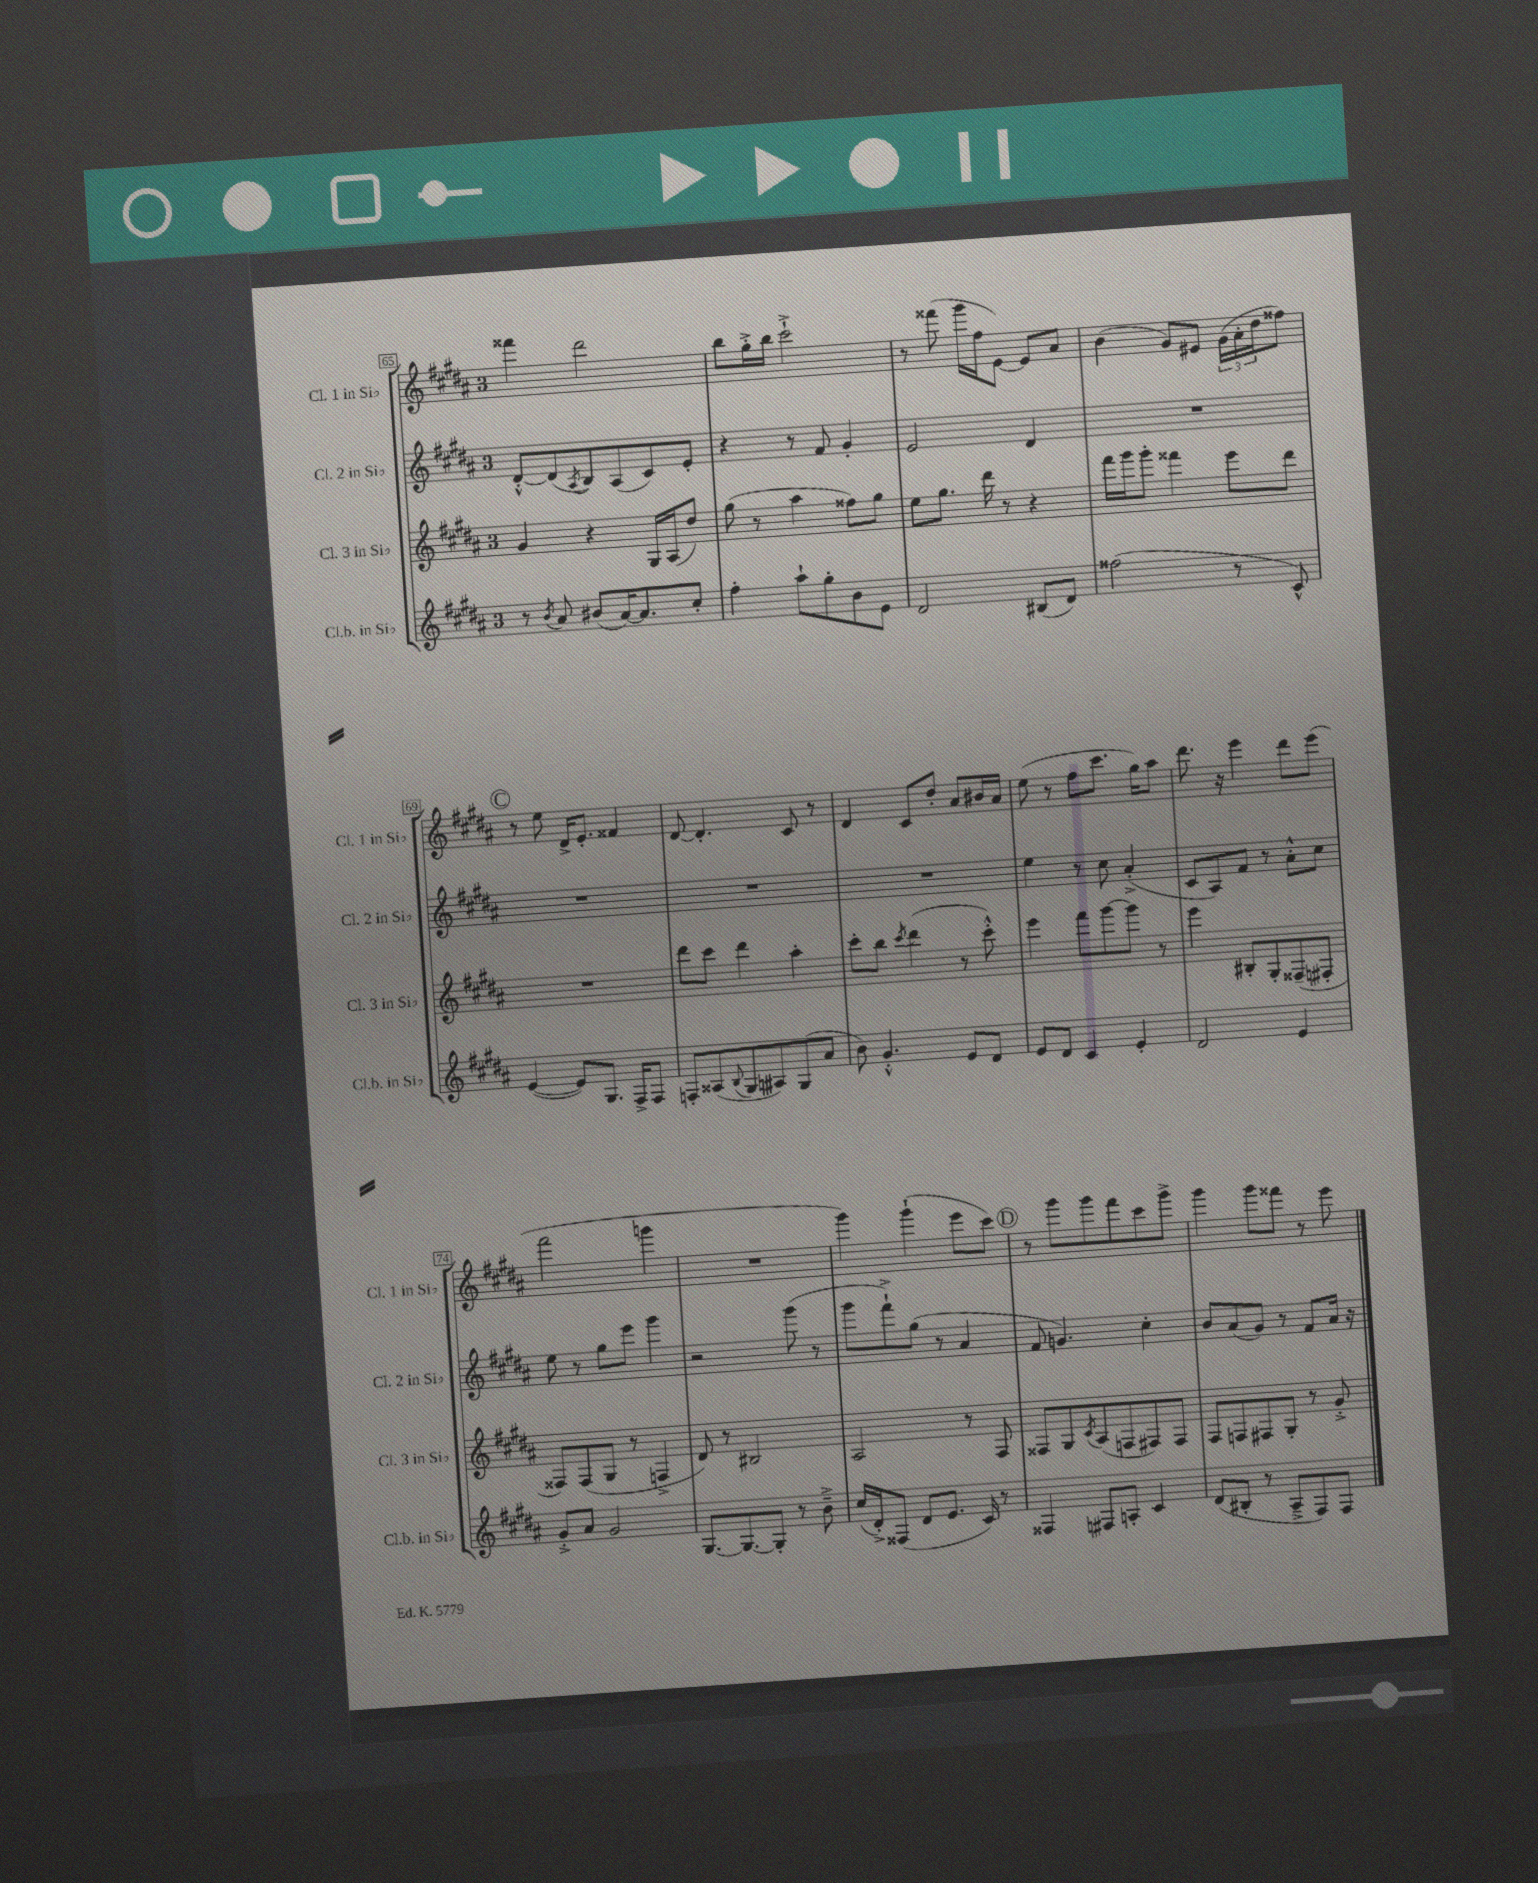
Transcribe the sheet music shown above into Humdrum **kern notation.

**kern	**kern	**kern	**kern
*staff4	*staff3	*staff2	*staff1
*clefG2	*clefG2	*clefG2	*clefG2
*k[f#c#g#d#a#]	*k[f#c#g#d#a#]	*k[f#c#g#d#a#]	*k[f#c#g#d#a#]
*M3/4	*M3/4	*M3/4	*M3/4
8r	4g#	[8d#'^^	4fff##
8qb	.	.	.
8a#	.	(8d#]	.
.	.	8qA#	.
(8b#	4r	8B)	2ddd#
[16a#)	.	(8A#	.
8.a#]	.	.	.
.	16G#	8c#)	.
.	(16A#	.	.
8cc#'	8dd#)	8e'	.
=	=	=	=
4ff#'	(8gg#	4r	8bb
.	8r	.	16gg#'^
.	.	.	16bb
8aa#`	4aa#	8r	2ccc#`^
8gg#'	.	8f#	.
8b	8ff##)	4g#'	.
8e	8gg#	.	.
=	=	=	=
2d#	8ee	2e	8r
.	8.gg#	.	(8fff##
.	.	.	16ggg#
.	16ddd#	.	16ff#
.	8r	.	[8e)
(8B#	4r	4d#	8e]
8d#)	.	.	8a#
=	=	=	=
(2ff##	16fff#	2.r	(4b
.	16ggg#	.	.
.	8ggg#'	.	.
.	4fff##	.	8g#)
.	.	.	8e#
8r	8eee	.	(24g#
.	.	.	24a#'
.	.	.	24dd#
8c#^^)	8ddd#	.	8ff##)
=	=	=	=
([4e	2.r	2.r	8r
.	.	.	8ee
8e])	.	.	16d#^
.	.	.	8.e'
8.G#	.	.	.
.	.	.	4f##
16F#^	.	.	.
8F#	.	.	.
=	=	=	=
8F'	8ddd#	2.r	[8d#
(8A##	8ccc#	.	4.d#']
8qqB	.	.	.
8G#	4ddd#	.	.
8A#)	.	.	.
(8G#	4aa#'	.	8c#
8a#	.	.	8r
=	=	=	=
8b)	8ccc#'	2.r	4d#
4.g#'^^	8bb	.	.
.	8qccc#	.	.
.	(4ddd#	.	8c#
.	.	.	8dd#'
8e	8r	.	8a#
8d#	8ccc#'^^)	.	16b#
.	.	.	16a#
=	=	=	=
8e	4eee	4ee	(8ee
8d#	.	.	8r
4c#	8fff#	8r	8ff#
.	[8ggg#	8cc#	8.ccc#
4e'	8ggg#]	(4a#'^	.
.	.	.	16gg#)
.	8r	.	8aa#
=	=	=	=
2d#	4eee	8c#	8.ddd#
.	.	8A#)	.
.	.	.	16r
.	8B#'	8f#	4eee
.	8G#'	8r	.
4e	(8F##~	8a#'^^	8ddd#
.	8F#'	8cc#	(8eee
=	=	=	=
8g#'^	8F##)	8ee	2fff#
8a#	(8F##	8r	.
2g#	8G#	8gg#	.
.	8r	8eee	.
.	4F^	4ggg#	4ggg
=	=	=	=
[8.G#	8d#)	2r	2.r
.	8r	.	.
8.G#_	.	.	.
.	2B#	.	.
8G#']	.	.	.
8r	.	(8ggg#	.
8b~^	.	8r	.
=	=	=	=
(16cc#	2A#	8ggg#	4ggg#)
16d#'^)	.	.	.
(8F##	.	8fff#`^)	.
8d#	.	(8gg#	(4ggg#`
8.e	.	8r	.
.	8r	4a#	8eee
16c#)	.	.	.
8r	8F#	.	8ccc#)
=	=	=	=
4F##	8F##	8f#	8r
.	8G#	4.g)	8ggg#
.	8qc#	.	.
8F#	(8A#	.	8ggg#
8A'	8F	.	8fff#
4c#	8F#)	4cc#'	8ccc#
.	8F#	.	8ggg#^
=	=	=	=
(8d#	8F#	8b	4ggg#
8B#'	8F	(8a#	.
8r	8F#	8g#)	8ggg#
8A#~^	8G#'	8r	8fff##
8F#)	8r	8f#	8r
8F#	8g#'^	16a#	8eee
.	.	16r	.
==	==	==	==
*-	*-	*-	*-
